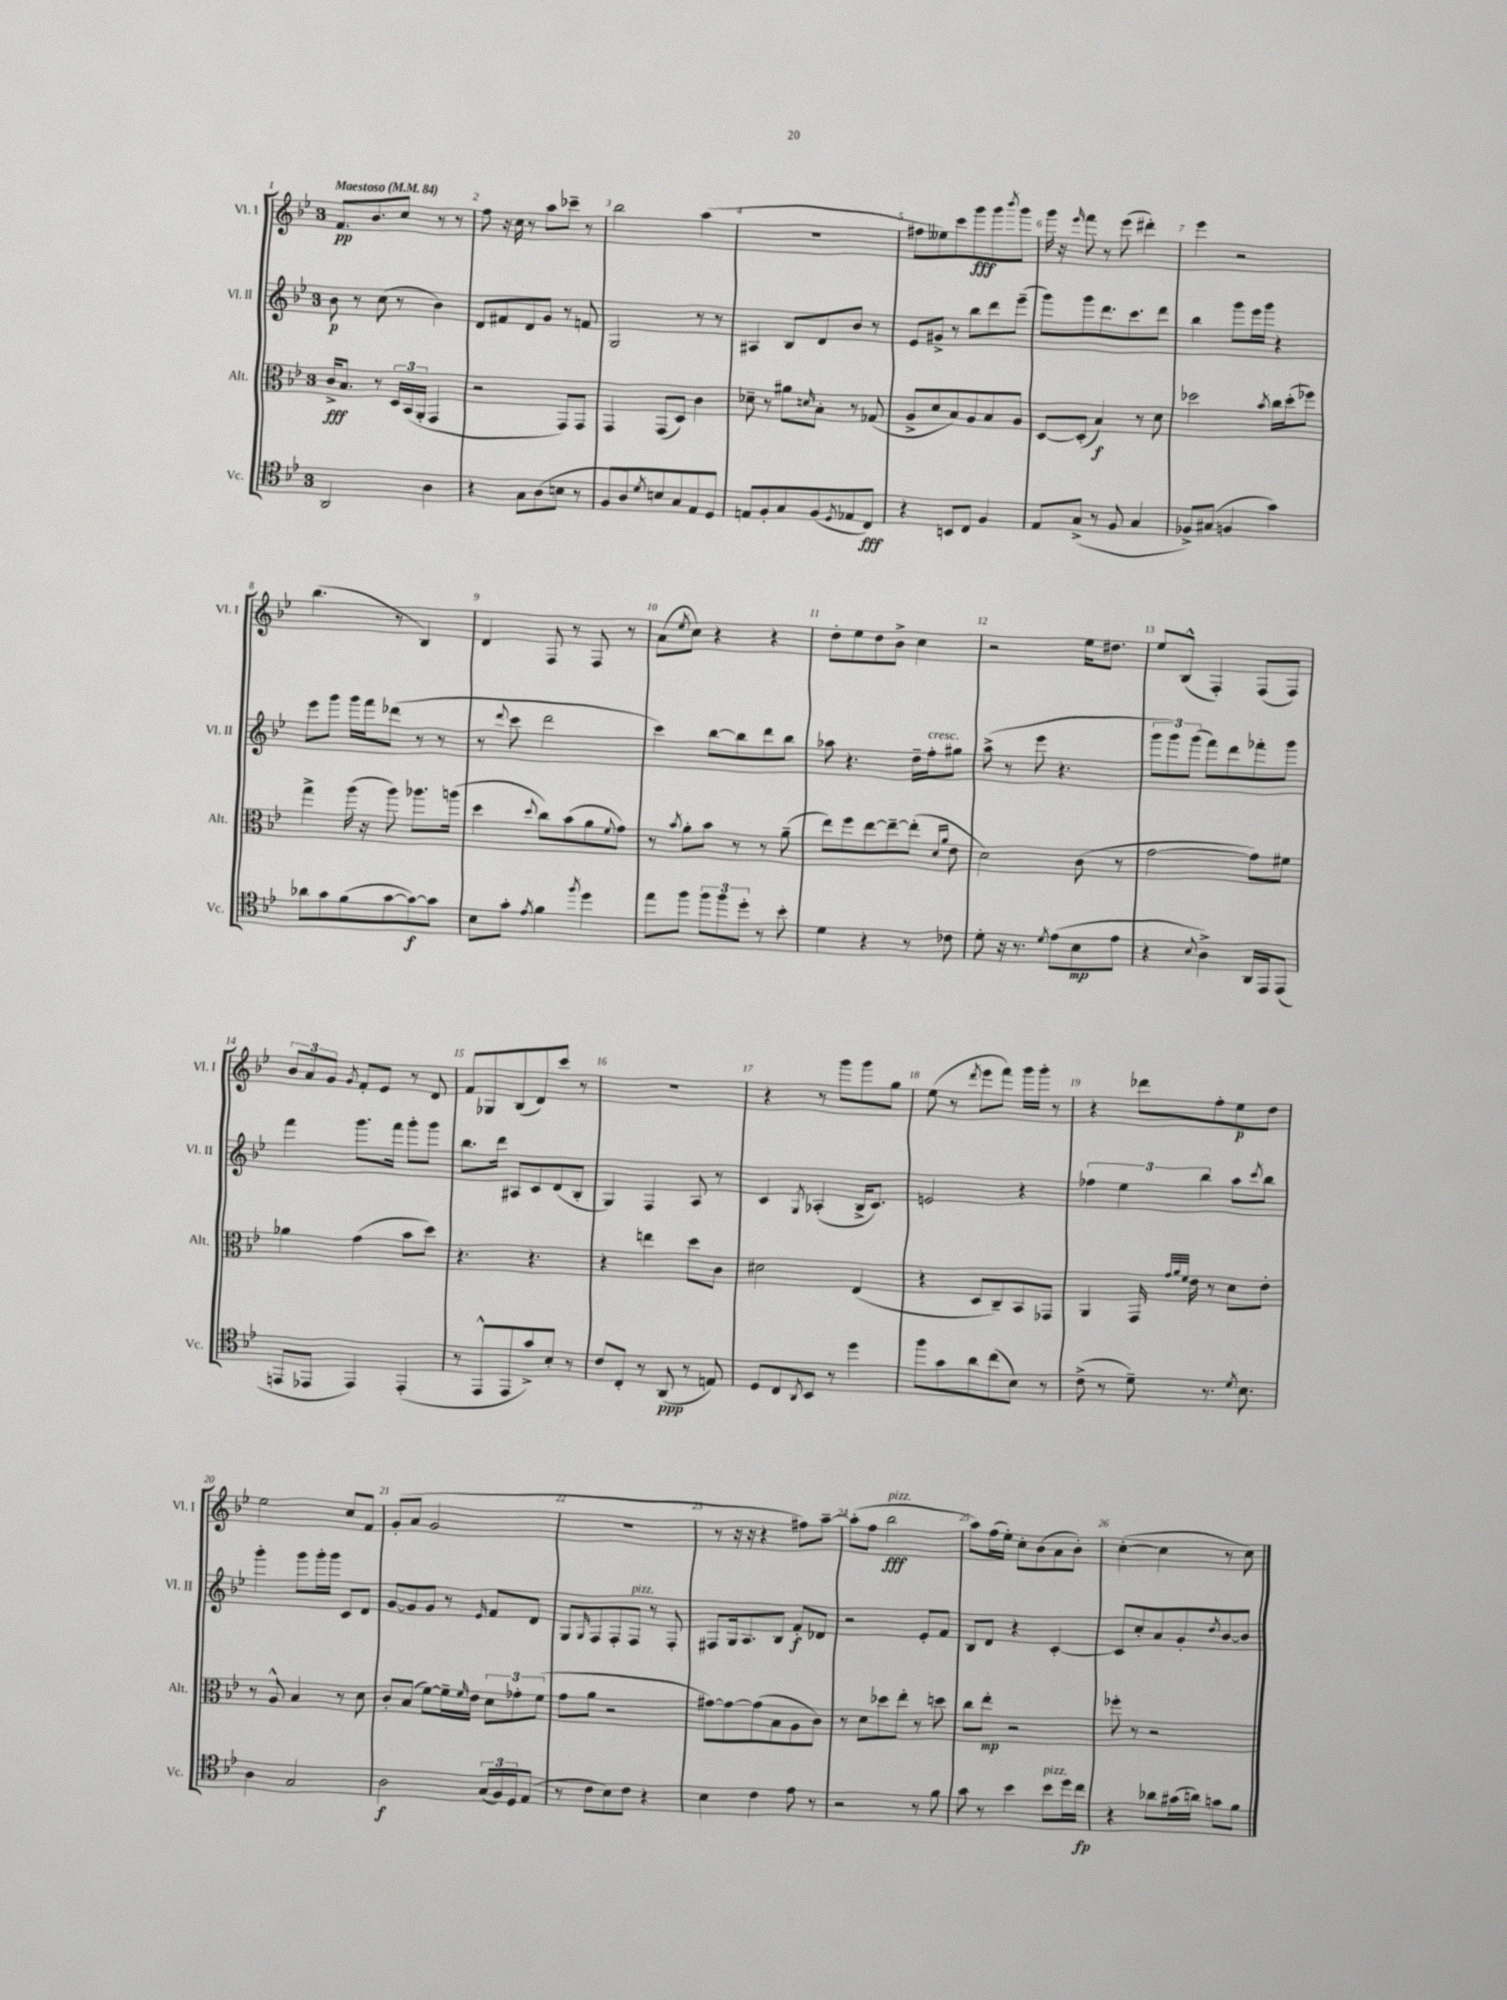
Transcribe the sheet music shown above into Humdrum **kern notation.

**kern	**dynam	**kern	**dynam	**kern	**dynam	**kern	**dynam
*part4	*part4	*part3	*part3	*part2	*part2	*part1	*part1
*staff4	*staff4	*staff3	*staff3	*staff2	*staff2	*staff1	*staff1
*I"Vc.	*	*I"Alt.	*	*I"Vl. II	*	*I"Vl. I	*
*I'Vc.	*	*I'Alt.	*	*I'Vl. II	*	*I'Vl. I	*
*clefC4	*	*clefC3	*	*clefG2	*	*clefG2	*
*k[b-e-]	*	*k[b-e-]	*	*k[b-e-]	*	*k[b-e-]	*
*M3/4	*	*M3/4	*	*M3/4	*	*M3/4	*
*MM84	*	*MM84	*	*MM84	*	*MM84	*
=1	=1	=1	=1	=1	=1	=1	=1
!	!	!	!	!	!	!LO:TX:a:B:t=Maestoso	!
2AA/	.	16c^/KL	fff	8b-\	p	8.f/L	pp
.	.	8.B-/J	.	.	.	.	.
.	.	.	.	8r	.	.	.
.	.	.	.	.	.	8.b-/	.
.	.	8r	.	(8cc\	.	.	.
.	.	24D/LL	.	8r	.	8cc/J	.
.	.	(24BB-/	.	.	.	.	.
.	.	24AA'/JJ	.	.	.	.	.
4A\	.	4GG/	.	4b-\)	.	8r	.
.	.	.	.	.	.	8r	.
=2	=2	=2	=2	=2	=2	=2	=2
4r	.	2r	.	8d/L	.	8ff\	.
.	.	.	.	8f#X/	.	16r	.
.	.	.	.	.	.	16cc\	.
8G\L	.	.	.	8d/	.	8r	.
(8A\	.	.	.	8g/J	.	8aa\L	.
8Bn\J	.	8GG/L)	.	8r	.	8ccc-X~\J	.
8r	.	8GG/J	.	8fn/	.	8r	.
=3	=3	=3	=3	=3	=3	=3	=3
8F/L	.	4GG/	.	2G/	.	2bb-\	.
8A/)	.	.	.	.	.	.	.
8qd/	.	.	.	.	.	.	.
8Bn/	.	(8GG/L	.	.	.	.	.
8G/	.	8D/J)	.	.	.	.	.
8E-/	.	4c\	.	8r	.	(4aa\	.
8D/J	.	.	.	8r	.	.	.
=4	=4	=4	=4	=4	=4	=4	=4
8En/L	.	8d-X~\	.	4A#X/	.	2.r	.
8F'/	.	8r	.	.	.	.	.
8G/	.	8a#X\L	.	8B-/L	.	.	.
.	.	16qqdn/	.	.	.	.	.
(8F/	.	8B-'\J	.	8d/	.	.	.
8qD/	.	.	.	.	.	.	.
8E-X/	.	8r	.	8b-/J	.	.	.
8C/J)	fff	(8G-X/	.	8r	.	.	.
=5	=5	=5	=5	=5	=5	=5	=5
4r	.	8A^/L	.	8e-/L	.	8ff#X\L	.
.	.	8d/	.	8g#X^/J	.	8ee--X\)	.
8BBn/L	.	8B-/)	.	8r	.	8ccc\	.
8C/J	.	8A/	.	8bb-\L	.	8ggg\	fff
4F/	.	8B-/	.	8ddd\	.	8ggg\	.
.	.	.	.	.	.	8qbbb-/	.
.	.	8A/J	.	(8eee-~\J	.	8ggg\J	.
=6	=6	=6	=6	=6	=6	=6	=6
8E-/L	.	[8D/L	.	8ggg\L)	.	16ggg\	.
.	.	.	.	.	.	16r	.
.	.	.	.	.	.	16qqeee-/	.
(8G^/J	.	(8D'/J]	.	8ggg\	.	8fff\	.
8r	.	4B-/)	f	8.ddd\	.	8r	.
8F/	.	.	.	.	.	(8eee-\	.
.	.	.	.	8.ccc\	.	.	.
4G/	.	8r	.	.	.	4ddd#X'\)	.
.	.	8d\	.	8ddd\J	.	.	.
=7	=7	=7	=7	=7	=7	=7	=7
8F-X^/L)	.	2dd-X\	.	4bb-\	.	4eee-\	.
(8G#X/J	.	.	.	.	.	.	.
4Fn/	.	.	.	8ggg\L	.	2r	.
.	.	.	.	16eee-\L	.	.	.
.	.	.	.	16ggg\JJ	.	.	.
.	.	8qb-/	.	.	.	.	.
4g\)	.	16cc\LL	.	4r	.	.	.
.	.	(16dd-'\J	.	.	.	.	.
.	.	8ff-X\J)	.	.	.	.	.
!!LO:LB:g=z
=8	=8	=8	=8	=8	=8	=8	=8
8a-X\L	.	4gg^\	.	8eee-\L	.	(4.bb-\	.
8g\	.	.	.	8ggg\J	.	.	.
(8f\	.	(16aa\	.	16ggg\LL	.	.	.
.	.	16r	.	16fff\J	.	.	.
[8g\	.	8aa\)	.	(8ddd-X\J	.	8r	.
8g\_)	f	8.aa-X\L	.	8r	.	4B-/)	.
8g\J]	.	.	.	8r	.	.	.
.	.	(16aan\Jk	.	.	.	.	.
=9	=9	=9	=9	=9	=9	=9	=9
8B-\L	.	4dd\	.	8r	.	4d/	.
.	.	.	.	8qqddd/	.	.	.
8g'\J	.	.	.	8ccc\	.	.	.
8qe-/	.	8qqdd/	.	.	.	.	.
4f\	.	8cc\L)	.	2ddd\	.	8F/	.
.	.	(8b-\	.	.	.	8r	.
8qff/	.	.	.	.	.	.	.
4dd\	.	8a\	.	.	.	8F/	.
.	.	8qqf/	.	.	.	.	.
.	.	8g\J)	.	.	.	8r	.
=10	=10	=10	=10	=10	=10	=10	=10
8ee-\L	.	8r	.	4ccc\)	.	(8a\L	.
.	.	8qb-/	.	.	.	8qee-/	.
8ff\J	.	8a'\L	.	.	.	8cc\J)	.
12ff\L	.	8b-\J	.	[8bb-\L	.	4r	.
12ff\	.	.	.	.	.	.	.
.	.	8r	.	8bb-\]	.	.	.
12dd'\J	.	.	.	.	.	.	.
8r	.	8r	.	8ddd\	.	4r	.
8b-'\	.	(8a~\	.	8bb-\J	.	.	.
=11	=11	=11	=11	=11	=11	=11	=11
4d\	.	8ee-\L)	.	8aa-X\	.	8dd'\L	.
.	.	8ff\	.	4.r	.	8ee-\	.
4r	.	[8ee-\	.	.	.	8dd\	.
.	.	8ee-~\_	.	.	.	8b-^\J	.
8r	.	(8ee-'\J]	.	16dd~\LL	.	4cc\	.
!	!	!	!	!LO:TX:a:i:t=cresc.	!	!	!
.	.	.	.	16ff'\J	.	.	.
.	.	16qqd/LL	.	.	.	.	.
.	.	16qqa/JJ	.	.	.	.	.
8c-X\	.	8e-\	.	8gg#X\J	.	.	.
=12	=12	=12	=12	=12	=12	=12	=12
8d'\	.	2d\)	.	(8aa^\	.	2r	.
16r	.	.	.	8r	.	.	.
8.r	.	.	.	.	.	.	.
.	.	.	.	8eee-\	.	.	.
8qd/	.	.	.	.	.	.	.
(8e-\L	.	.	.	4.r	.	.	.
8B-\	mp	(8c\	.	.	.	16ee-\KL	.
.	.	.	.	.	.	8.dd#X\J	.
8e-\J	.	8r	.	.	.	.	.
=13	=13	=13	=13	=13	=13	=13	=13
4r	.	[2g\	.	12ggg\L	.	8ee-/L	.
.	.	.	.	12ggg\)	.	.	.
.	.	.	.	.	.	(8B-^^/J	.
.	.	.	.	(12ggg\J	.	.	.
8qqB-/	.	.	.	.	.	.	.
4A^\)	.	.	.	8fff\L)	.	4F'/)	.
.	.	.	.	8ddd\	.	.	.
16AA/LL	.	8g\L])	.	8fff-X'\	.	(8F/L	.
16EE-/J	.	.	.	.	.	.	.
(8EE-/J	.	8f#X\J	.	8ggg\J	.	8F/J)	.
!!LO:LB:g=z
=14	=14	=14	=14	=14	=14	=14	=14
8EEn/L	.	4a-X\	.	4fff\	.	12b-/L	.
.	.	.	.	.	.	12a/	.
8EE-X/J	.	.	.	.	.	.	.
.	.	.	.	.	.	12g/J	.
.	.	.	.	.	.	8qg/	.
4EE-/)	.	(4g\	.	8.ggg\L	.	8f'/L	.
.	.	.	.	.	.	8e-/J	.
.	.	.	.	16fff\Jk	.	.	.
(4EE-'/	.	8b-\L	.	8ggg'\L	.	8r	.
.	.	8dd\J)	.	8ggg\J	.	8d/	.
=15	=15	=15	=15	=15	=15	=15	=15
8r	.	4.r	.	8.bb-\L	.	8f/L	.
8EE-^^/L	.	.	.	.	.	8G-X/	.
.	.	.	.	16ddd\Jk	.	.	.
8EE-/	.	.	.	8A#X/L	.	(8B-/	.
8g^/)	.	4.r	.	8c/	.	8d/)	.
8B-'/J	.	.	.	(8d/	.	8ccc/J	.
8r	.	.	.	8B-'/J	.	8r	.
=16	=16	=16	=16	=16	=16	=16	=16
8c/L	.	4r	.	4G/)	.	2.r	.
8C'/J	.	.	.	.	.	.	.
8r	.	4een\	.	4F/	.	.	.
(8AA/	ppp	.	.	.	.	.	.
8r	.	8dd\L	.	8A/	.	.	.
8En/)	.	8c\J	.	8r	.	.	.
=17	=17	=17	=17	=17	=17	=17	=17
8D/L	.	2d#X\	.	4c/	.	4r	.
8C/	.	.	.	.	.	.	.
8qAA/	.	.	.	8qG/	.	.	.
8BB-/J	.	.	.	(4A-X'/	.	8r	.
8r	.	.	.	.	.	8ggg\L	.
4dd\	.	(4E-/	.	16B-^/KL	.	8ggg\	.
.	.	.	.	8.c/J)	.	.	.
.	.	.	.	.	.	8gg\J	.
=18	=18	=18	=18	=18	=18	=18	=18
8ff\L	.	4r	.	2en/	.	(8ee-\	.
8g\	.	.	.	.	.	8r	.
.	.	.	.	.	.	8qddd/	.
8a\	.	8D/L	.	.	.	8eee-\L	.
(8cc\	.	8C~/)	.	.	.	8fff\J)	.
8B-\J)	.	8BB-/	.	4r	.	16ggg\LL	.
.	.	.	.	.	.	16ggg'\JJ	.
8r	.	8GG-X/J	.	.	.	8r	.
=19	=19	=19	=19	=19	=19	=19	=19
(8c^\	.	4AA/	.	6ff-X\	.	4r	.
8r	.	.	.	.	.	.	.
.	.	.	.	6ee-\	.	.	.
8d~\)	.	16GG/	.	.	.	8ddd-X\L	.
.	.	32qqg/LLL	.	.	.	.	.
.	.	32qqa/	.	.	.	.	.
.	.	32qqf/JJJ	.	.	.	.	.
.	.	16e-\	.	.	.	.	.
.	.	.	.	6bb-\	.	.	.
8.r	.	8r	.	.	.	8ff'\	.
.	.	8d\L	.	8aa\L	.	8ee-\	p
8qd/	.	.	.	.	.	.	.
8.B-\	.	.	.	.	.	.	.
.	.	.	.	8qccc/	.	.	.
.	.	8e-'\J	.	8bb-\J	.	8dd\J	.
!!LO:LB:g=z
=20	=20	=20	=20	=20	=20	=20	=20
4A\	.	8r	.	4ggg'\	.	2ee-\	.
.	.	8A^^/	.	.	.	.	.
2G/	.	4B-/	.	8ggg\L	.	.	.
.	.	.	.	16ggg'\L	.	.	.
.	.	.	.	16ggg\JJ	.	.	.
.	.	8r	.	8c/L	.	8cc/L	.
.	.	8d\	.	8d/J	.	8f/J	.
=21	=21	=21	=21	=21	=21	=21	=21
2A\	f	8c'/L	.	[8g/L	.	(8g'/L	.
.	.	(8B-/J	.	8g/]	.	8a/J	.
.	.	[8f\L)	.	8g/J	.	2g/	.
.	.	16f~\L]	.	8r	.	.	.
.	.	16qqf/	.	.	.	.	.
.	.	16e-\JJ	.	.	.	.	.
.	.	.	.	16qqe-/	.	.	.
(24G/LL	.	12d\L	.	8f/L	.	.	.
24F/)	.	.	.	.	.	.	.
24D/J	.	12g-X'\	.	.	.	.	.
(8E-/J	.	.	.	8d/J	.	.	.
.	.	(12f\J	.	.	.	.	.
=22	=22	=22	=22	=22	=22	=22	=22
8r	.	8g\L	.	8G/L	.	2.r	.
.	.	.	.	16qqG/	.	.	.
8c\L	.	8a\J	.	8F/	.	.	.
8B-\)	.	2r	.	8F'/	.	.	.
!	!	!	!	!LO:TX:a:i:t=pizz.	!	!	!
8c\J	.	.	.	8F/J	.	.	.
4r	.	.	.	8r	.	.	.
.	.	.	.	8F'/	.	.	.
=23	=23	=23	=23	=23	=23	=23	=23
4B-\	.	[8g#X\L)	.	8F#X/L	.	8r	.
.	.	8g#\_	.	16G/k	.	16r	.
.	.	.	.	8.A/	.	16r	.
4c\	.	(8g#\]	.	.	.	4r	.
.	.	8B-\	.	8B-/J	.	.	.
8e-\	.	8A\	.	8f'/L	f	8ff#X\L)	.
8r	.	8c\J)	.	8d-X/J	.	[8aa~\J	.
=24	=24	=24	=24	=24	=24	=24	=24
2r	.	8r	.	2r	.	(8aa'\L]	.
.	.	8d\L	.	.	.	8ff\J	.
!	!	!	!	!	!	!LO:TX:a:i:t=pizz.	!
.	.	8dd-X\	.	.	.	2bb-\	fff
.	.	8ee-'\J	.	.	.	.	.
8r	.	8r	.	8e-'/L	.	.	.
8f\	.	8ddn\	.	8f/J	.	.	.
=25	=25	=25	=25	=25	=25	=25	=25
8g\	.	8cc\L	.	8B-/L	.	8aa\L)	.
8r	.	8ee-'\J	mp	8d/J	.	(16ff\L	.
.	.	.	.	.	.	16ee-'\JJ)	.
4b-\	.	2r	.	4r	.	8cc'\L	.
.	.	.	.	.	.	(8b-\	.
!LO:TX:a:i:t=pizz.	!	!	!	!	!	!	!
8b-\L	.	.	.	[4c'/	.	8a\	.
16dd\L	.	.	.	.	.	8b-'\J)	.
16cc\JJ	fp	.	.	.	.	.	.
=26	=26	=26	=26	=26	=26	=26	=26
4r	.	8ff-X'\	.	8c/L]	.	([4cc'\	.
.	.	8r	.	8cc'/	.	.	.
8a-X\L	.	2r	.	8a/	.	4cc\]	.
(16g#X\L	.	.	.	8g'/	.	.	.
16an\JJ)	.	.	.	.	.	.	.
.	.	.	.	8qdd/	.	.	.
8gn\L	.	.	.	[8b-/	.	8r	.
8f\J	.	.	.	8b-/J]	.	8cc\)	.
==	==	==	==	==	==	==	==
*-	*-	*-	*-	*-	*-	*-	*-
